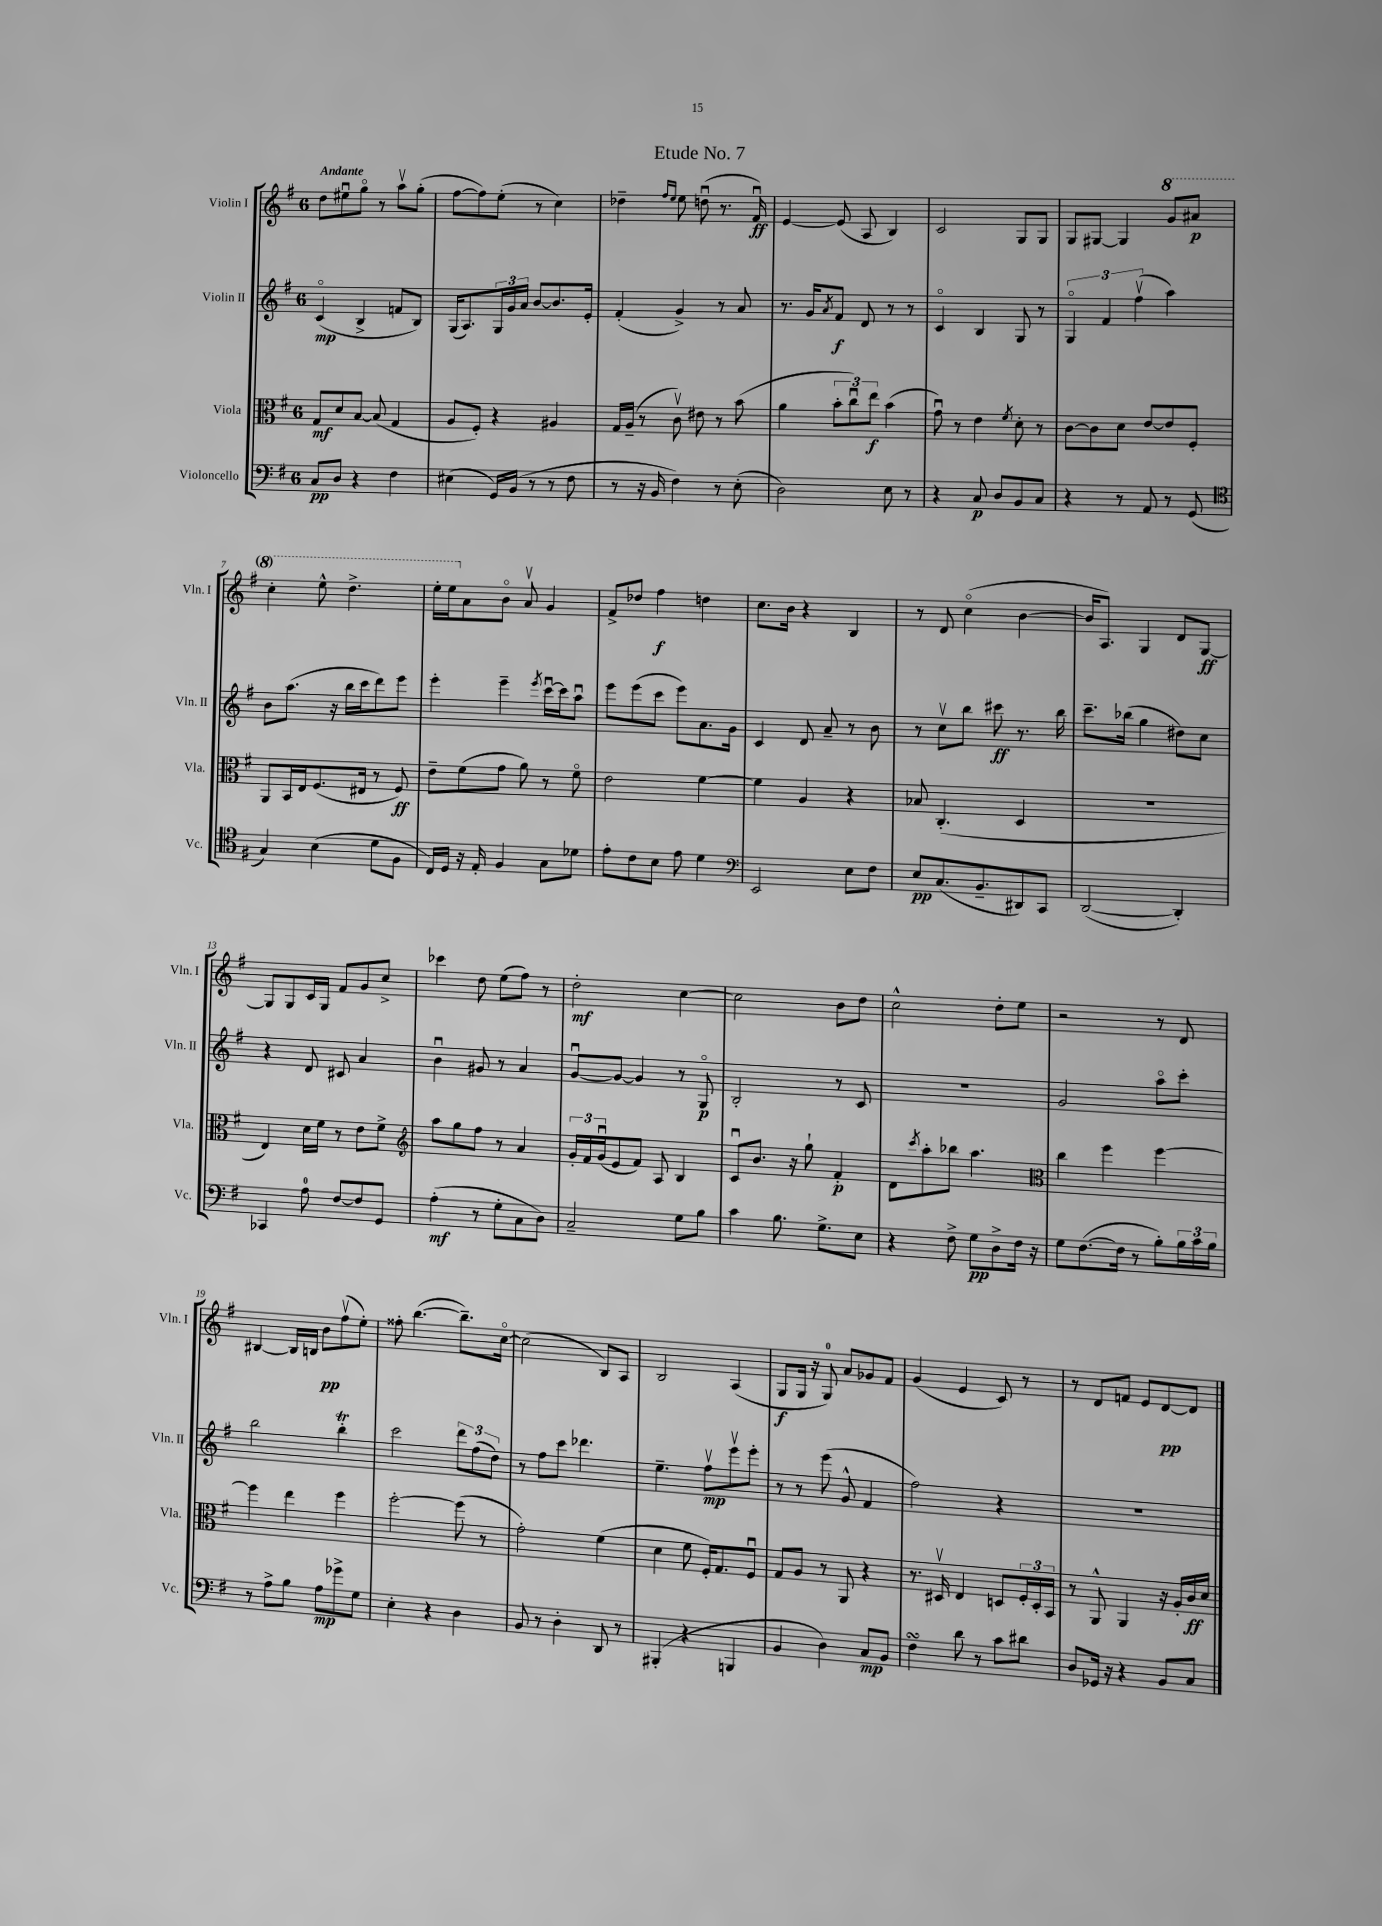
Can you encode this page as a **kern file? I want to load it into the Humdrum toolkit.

**kern	**kern	**kern	**kern
*staff4	*staff3	*staff2	*staff1
*clefF4	*clefC3	*clefG2	*clefG2
*k[f#]	*k[f#]	*k[f#]	*k[f#]
*M6/8	*M6/8	*M6/8	*M6/8
8C	8G	(4co	8dd
8D	8d	.	8ee#u
4r	[8B	4B^	8ggo
.	(8B]	.	8r
4F#	4G	8f	8aav
.	.	8B)	(8gg'
=	=	=	=
(4E#	8A	(16G	[8ff#
.	.	8.A)	.
.	8F#')	.	8ff#])
16GG)	4r	24G	(8ee'
.	.	24g	.
(16BB	.	.	.
.	.	24a	.
8r	.	[8b	8r
8r	4A#	8.b]	4cc)
8F#	.	.	.
.	.	16e'	.
=	=	=	=
8r	16G	(4f#'	4dd-~
.	(16A~	.	.
16r	8r	.	.
16BB	.	.	.
.	.	.	16qqff#
.	.	.	16qqee
4F#)	8cv)	4g^)	8ee
.	8e#	.	(8ddu
8r	8r	8r	8.r
(8E'	(8b	8a	.
.	.	.	16f#u)
=	=	=	=
2D)	4a	8.r	[4e
.	.	16g	.
.	.	8qa	.
.	12b'	8f#	(8e]
.	12ccu)	.	.
.	.	8d	8A
.	12ee	.	.
8E	(4b	8r	4B)
8r	.	8r	.
=	=	=	=
4r	8gu)	4co	2c
.	8r	.	.
8C	4e	4B	.
8D	.	.	.
.	8qf#	.	.
8BB	8d'	8G	8G
8C	8r	8r	8G
=	=	=	=
4r	[8c	6Go	8G
.	8c]	.	[8G#
.	.	6f#	.
8r	8d	.	4G#]
.	.	(6ff#v	.
8AA	[8e	.	.
8r	8e]	4aa)	8gg
(8GG	8F#'	.	8aa#
=	=	=	=
*clefC4	*	*	*
4G)	8AA	8b	4ccc'
.	16BB	(8.aa	.
.	16E	.	.
(4B	(8.F#	.	8eee^^
.	.	16r	.
.	.	16bb	4.ddd^
.	16E#	16ccc	.
8d	8r	8ddd)	.
8F#	8F#)	8eee	.
=	=	=	=
16C)	8e~	4eee'	16eee'
16D	.	.	16eee
16r	(8f#	.	8a
16E'	.	.	.
4F#	8g	4eee~	8bo
.	8a)	.	8av
.	.	8qeee	.
8G	8r	[16cccu	4g
.	.	16ccc]	.
8d-	8f#o	8aau	.
=	=	=	=
8e'	2e	8eee	8f#^
8c	.	(8eee	8dd-
8B	.	8ccc	4ff#
8e	.	8eee)	.
4d	[4f#	8.a	4dd
.	.	16g	.
=	=	=	=
*clefF4	*	*	*
2EE	4f#]	4c	8.cc
.	.	.	16b
.	4A	8d	4r
.	.	8a~	.
8E	4r	8r	4B
8F#	.	8b	.
=	=	=	=
8E	8B-	8r	8r
(8.C	(4.C'	8ccv	8d
.	.	8bb	(4cco
8.BB~	.	.	.
.	.	8ccc#	.
8DD#)	4D	8.r	[4b
8CC	.	.	.
.	.	16bb	.
=	=	=	=
([2DD	2.r	8.ccc~	16b]
.	.	.	8.A)
.	.	(16bb-	.
.	.	4gg	4G
4DD'])	.	8dd#)	8d
.	.	8cc	[8G
=	=	=	=
4CC-	4E)	4r	8G]
.	.	.	8G
8A	16d	8d	16c
.	16f#	.	16G
[8F#	8r	8c#	8f#
8F#]	8e	4a	8g
8GG	8f#^	.	8cc^
=	=	=	=
*	*clefG2	*	*
(4A'	8aa	4bu	4ccc-
.	8gg	.	.
8r	8ff#	8g#	8dd
8G'	8r	8r	(8ee
8C	4a	4a	8ff#)
8D)	.	.	8r
=	=	=	=
2C~	24g'	[8gu	2dd'
.	24f#	.	.
.	(24gu	.	.
.	8e	8g_	.
.	8f#)	4g]	.
.	8A	.	.
8G	4B	8r	[4cc
8B	.	8Go	.
=	=	=	=
4c	8cu	2B'	2cc]
.	8.b	.	.
8.B	.	.	.
.	16r	.	.
.	8gg`	.	.
8.G^	.	.	.
.	4f#'	8r	8b
8E	.	8c	8dd
=	=	=	=
4r	8d	2.r	2cc^^
.	8qccc	.	.
.	8aa'	.	.
8F#^	8bb-	.	.
8G	4.aa	.	.
8D^	.	.	8dd'
16F#	.	.	8ee
16r	.	.	.
=	=	=	=
*	*clefC3	*	*
8G	4cc	2g	2r
([8.F#	.	.	.
.	4ff#	.	.
16F#]	.	.	.
8r	.	.	.
8B')	[4ff#	8aao	8r
24B	.	8ccc'	8d
24c	.	.	.
24B	.	.	.
=	=	=	=
8r	4ff#]	2bb	[4B#
8A^	.	.	.
8B	4ee	.	16B#]
.	.	.	16B
8A	.	.	8b
8g-^	4ff#	4bb'	(8ff#v
8G	.	.	8ee')
=	=	=	=
4E'	[2ff#'	2ccc	8ff##'
.	.	.	([4.bb
4r	.	.	.
4D	(8ff#]	12ddd	8.bb~])
.	.	(12ff#	.
.	8r	.	.
.	.	12dd)	.
.	.	.	[16cco
=	=	=	=
8BB	2g')	8r	(2cc]
8r	.	8ff#	.
4D'	.	8ccc	.
.	.	4.ddd-	.
8DD	(4f#	.	8B)
8r	.	.	8A
=	=	=	=
(4BBB#'	4d	4.ee~	2B
4r	8f#	.	.
.	16F#')	8ff#v	.
.	8.G	.	.
4BBB	.	8eeev	(4A
.	8F#u	8eee'	.
=	=	=	=
4BB	8G	8r	8G
.	8A	8r	16G
.	.	.	16r
4D)	8r	(8eee	8G)
.	8AA	8g^^	8a
8C	4r	4f#	8g-
8BB	.	.	8f#
=	=	=	=
4F#	8.r	2ff#)	(4g
.	16D#v	.	.
8d	4E	.	4e
8r	.	.	.
8c	8D	4r	8c)
8d#	24F#'	.	8r
.	24D'	.	.
.	24BB	.	.
=	=	=	=
8D	8r	2.r	8r
16GG-	8AA^^	.	8d
16r	.	.	.
4r	4AA	.	8f
.	.	.	8e
8BB	16r	.	[8d
.	16A'	.	.
8C	16c	.	8d]
.	16d	.	.
==	==	==	==
*-	*-	*-	*-
